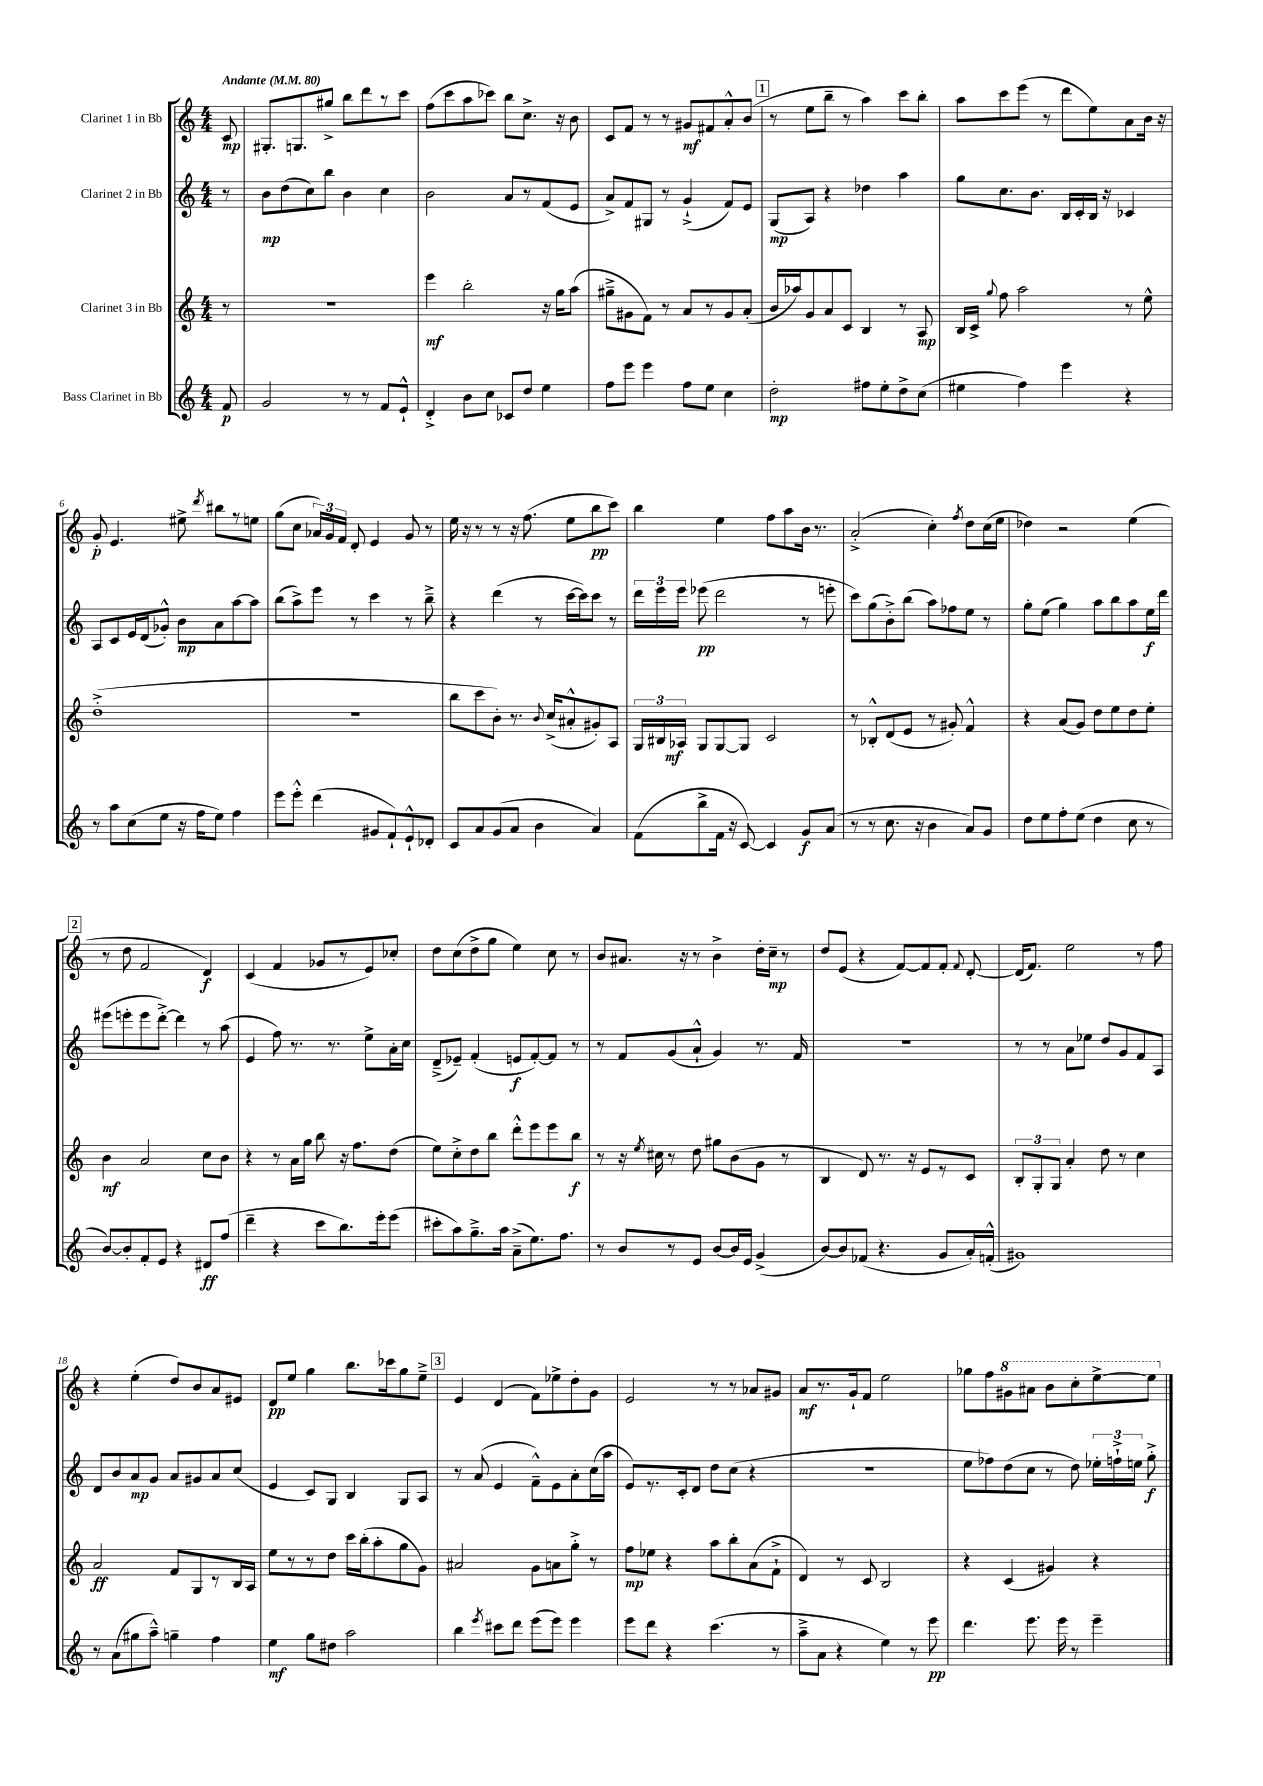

**kern	**dynam	**kern	**dynam	**kern	**dynam	**kern	**dynam
*part4	*part4	*part3	*part3	*part2	*part2	*part1	*part1
*staff4	*staff4	*staff3	*staff3	*staff2	*staff2	*staff1	*staff1
*I"Bass Clarinet in Bb	*	*I"Clarinet 3 in Bb	*	*I"Clarinet 2 in Bb	*	*I"Clarinet 1 in Bb	*
*clefG2	*	*clefG2	*	*clefG2	*	*clefG2	*
*k[]	*	*k[]	*	*k[]	*	*k[]	*
*M4/4	*	*M4/4	*	*M4/4	*	*M4/4	*
*MM80	*	*MM80	*	*MM80	*	*MM80	*
=	=	=	=	=	=	=	=
!	!	!	!	!	!	!LO:TX:a:B:t=Andante	!
8f/	p	8r	.	8r	.	8c/	mp
=1	=1	=1	=1	=1	=1	=1	=1
2g/	.	1r	.	8b\L	mp	8.G#X'/L	.
.	.	.	.	(8dd\	.	.	.
.	.	.	.	.	.	8.Gn/	.
.	.	.	.	8cc\)	.	.	.
.	.	.	.	8bb\J	.	8gg#X^/J	.
8r	.	.	.	4b\	.	8bb\L	.
8r	.	.	.	.	.	8ddd\	.
8f/L	.	.	.	4cc\	.	8r	.
8e`^^/J	.	.	.	.	.	8ccc\J	.
=2	=2	=2	=2	=2	=2	=2	=2
4d'^/	.	4eee\	mf	2b\	.	(8ff\L	.
.	.	.	.	.	.	8ccc\	.
8b\L	.	2bb'\	.	.	.	8aa\	.
8cc\J	.	.	.	.	.	8ccc-X\J)	.
8c-X/L	.	.	.	8a/L	.	8bb\L	.
8dd/J	.	.	.	8r	.	8.cc^\J	.
4ee\	.	16r	.	(8f/	.	.	.
.	.	16gg\KL	.	.	.	16r	.
.	.	(8aa\J	.	8e/J	.	8b\	.
=3	=3	=3	=3	=3	=3	=3	=3
8ff\L	.	8gg#X~^\L	.	8a^/L)	.	8c/L	.
8eee\J	.	8g#X\	.	8f/	.	8f/J	.
4eee\	.	8f\J)	.	8G#X/J	.	8r	.
.	.	8r	.	8r	.	8r	.
8ff\L	.	8a/L	.	(4g`^/	.	8g#X/L	mf
8ee\J	.	8r	.	.	.	8f#X/	.
4cc\	.	8g#/	.	8f/L)	.	8a'^^/	.
.	.	(8a'/J	.	8e/J	.	(8b/J	.
!!LO:REH:place=s1:t=1
=4	=4	=4	=4	=4	=4	=4	=4
2dd'\	mp	16b/LL	.	(8G/L	mp	8r	.
.	.	16aa-X/J)	.	.	.	.	.
.	.	8g/	.	8A/J)	.	8ee\L	.
.	.	8a/	.	4r	.	8bb~\J	.
.	.	8c/J	.	.	.	8r	.
8ff#X\L	.	4B/	.	4dd-X\	.	4aa\)	.
8ee'\	.	.	.	.	.	.	.
8dd^\	.	8r	.	4aa\	.	8ccc\L	.
(8cc\J	.	8A/	mp	.	.	8bb'\J	.
=5	=5	=5	=5	=5	=5	=5	=5
4ee#X\	.	16B/LL	.	8gg\L	.	8aa\L	.
.	.	16c^/JJ	.	.	.	.	.
.	.	8qqgg/	.	.	.	.	.
.	.	8ff\	.	8.cc\	.	8ccc\	.
4ff\)	.	2aa\	.	.	.	(8eee\J	.
.	.	.	.	8.b\J	.	.	.
.	.	.	.	.	.	8r	.
4eee\	.	.	.	16B/LL	.	8ddd\L	.
.	.	.	.	16c'/	.	.	.
.	.	.	.	16B/JJ	.	8ee\)	.
.	.	.	.	16r	.	.	.
4r	.	8r	.	4c-X/	.	8a\	.
.	.	8ee^^\	.	.	.	16b\Jk	.
.	.	.	.	.	.	16r	.
!!LO:LB:g=z
=6	=6	=6	=6	=6	=6	=6	=6
8r	.	(1dd'^	.	8A/L	.	8g'/	p
8aa\L	.	.	.	8c/	.	4.e/	.
(8cc\	.	.	.	16e/L	.	.	.
.	.	.	.	(16d/J	.	.	.
8ee\J	.	.	.	8g-X'^^/J)	.	.	.
16r	.	.	.	8b\L	mp	8ee#X^\	.
16ff\KL	.	.	.	.	.	.	.
.	.	.	.	.	.	8qddd/	.
8ee\J)	.	.	.	8a\	.	8bb#X\L	.
4ff\	.	.	.	[8aa\	.	8r	.
.	.	.	.	8aa\J]	.	8een\J	.
=7	=7	=7	=7	=7	=7	=7	=7
8eee\L	.	1r	.	(8bb\L	.	(8gg\L	.
8eee'^^\J	.	.	.	8aa^\)	.	8cc\J	.
(4ddd\	.	.	.	8eee\J	.	24a-X/LL)	.
.	.	.	.	.	.	24g/	.
.	.	.	.	.	.	24f/JJ	.
.	.	.	.	8r	.	8d'/	.
8g#X/L	.	.	.	4ccc\	.	4e/	.
8f`/)	.	.	.	.	.	.	.
8e`^^/	.	.	.	8r	.	8g/	.
8d-X'/J	.	.	.	8bb~^\	.	8r	.
=8	=8	=8	=8	=8	=8	=8	=8
8c/L	.	8bb\L	.	4r	.	16ee\	.
.	.	.	.	.	.	16r	.
8a/	.	8ccc\	.	.	.	8r	.
(8g/	.	8b'\J)	.	(4ddd\	.	8r	.
8a/J	.	8.r	.	.	.	16r	.
.	.	.	.	.	.	(8.ff\	.
4b\	.	.	.	8r	.	.	.
.	.	8qqb/	.	.	.	.	.
.	.	(16cc^/KL	.	.	.	.	.
.	.	8a#X'^^/	.	[16ccc\LL	.	8ee\L	.
.	.	.	.	16ccc\J])	.	.	.
4a/)	.	8g#X'/)	.	8ccc\J	.	8bb\	pp
.	.	8A/J	.	8r	.	8ccc\J)	.
=9	=9	=9	=9	=9	=9	=9	=9
(8f\L	.	24G/LL	.	24ddd\LL	.	4bb\	.
.	.	24B#X/	.	24eee\	.	.	.
.	.	24A-X/JJ	mf	24eee\JJ	.	.	.
8bb^\	.	8G/L	.	(8eee-X\	pp	.	.
16f\Jk	.	[8G/	.	2ddd\	.	4ee\	.
16r	.	.	.	.	.	.	.
[8c/)	.	8G/J]	.	.	.	.	.
4c/]	.	2c/	.	.	.	8ff\L	.
.	.	.	.	.	.	8aa\	.
8g/L	f	.	.	8r	.	16b\Jk	.
.	.	.	.	.	.	8.r	.
(8a/J	.	.	.	8eeen'\	.	.	.
=10	=10	=10	=10	=10	=10	=10	=10
8r	.	8r	.	8ccc\L)	.	(2a'^/	.
8r	.	8B-X'^^/L	.	(8gg\	.	.	.
8.cc\	.	(8d/	.	8b'^\)	.	.	.
.	.	8e/J	.	(8bb\J	.	.	.
16r	.	.	.	.	.	.	.
4b\	.	8r	.	8aa\L)	.	4cc'\)	.
.	.	8g#X'/)	.	8ff-X\	.	.	.
.	.	.	.	.	.	8qff/	.
8a/L)	.	4f^^/	.	8ee\J	.	8dd\L	.
8g/J	.	.	.	8r	.	(16cc\L	.
.	.	.	.	.	.	16ee\JJ	.
=11	=11	=11	=11	=11	=11	=11	=11
8dd\L	.	4r	.	8gg'\L	.	4dd-X\)	.
8ee\	.	.	.	(8ee\J	.	.	.
8ff'\	.	(8a/L	.	4gg\)	.	2r	.
(8ee\J	.	8g/J)	.	.	.	.	.
4dd\	.	8dd\L	.	8aa\L	.	.	.
.	.	8ee\	.	8bb\	.	.	.
8cc\	.	8dd\	.	8aa\	.	(4ee\	.
8r	.	8ee'\J	.	16ee\L	f	.	.
.	.	.	.	16ddd\JJ	.	.	.
!!LO:LB:g=z
!!LO:REH:place=s1:t=2
=12	=12	=12	=12	=12	=12	=12	=12
[8b/L)	.	4b\	mf	(8eee#X\L	.	8r	.
8b'/]	.	.	.	8eeen'\	.	8dd\	.
8f'/	.	2a/	.	8eee\	.	2f/	.
8e/J	.	.	.	[8ddd'^\J)	.	.	.
4r	.	.	.	4ddd\]	.	.	.
8d#X/L	ff	8cc\L	.	8r	.	4d/)	f
(8ff/J	.	8b\J	.	(8aa\	.	.	.
=13	=13	=13	=13	=13	=13	=13	=13
4ddd~\	.	4r	.	4e/	.	(4c/	.
4r	.	8r	.	8ff\)	.	4f/	.
.	.	16a\LL	.	8.r	.	.	.
.	.	16gg\JJ	.	.	.	.	.
8ccc\L	.	8bb\	.	.	.	8g-X/L	.
.	.	.	.	8.r	.	.	.
8.bb\)	.	16r	.	.	.	8r	.
.	.	8.ff\L	.	.	.	.	.
.	.	.	.	8ee^\L	.	8e/)	.
16eee'\k	.	.	.	.	.	.	.
(8eee\J	.	(8dd\J	.	16a'\L	.	8cc-X'/J	.
.	.	.	.	16cc\JJ	.	.	.
=14	=14	=14	=14	=14	=14	=14	=14
8ccc#X'\L	.	8ee\L)	.	(8d~^/L	.	8dd\L	.
8aa\)	.	8cc'^\	.	8e-X~/J)	.	(8cc\	.
8.gg~^\	.	8dd\	.	(4f'/	.	8dd^\	.
.	.	8bb\J	.	.	.	8gg\J	.
16aa\Jk	.	.	.	.	.	.	.
(8a~^\L	.	8ddd'^^\L	.	8en/L	f	4ee\)	.
8.ee\)	.	8eee\	.	[8f'/)	.	.	.
.	.	8eee\	.	8f/J]	.	8cc\	.
8.ff\J	.	.	.	.	.	.	.
.	.	8bb\J	f	8r	.	8r	.
=15	=15	=15	=15	=15	=15	=15	=15
8r	.	8r	.	8r	.	8b/L	.
8b/L	.	16r	.	8f/L	.	8.a#X/J	.
.	.	8qee/	.	.	.	.	.
.	.	16cc#X\	.	.	.	.	.
8r	.	8r	.	(8g/	.	.	.
.	.	.	.	.	.	16r	.
8e/J	.	8dd\	.	8a`^^/J	.	8r	.
[8b/L	.	8gg#X\L	.	4g/)	.	4b^\	.
16b/L]	.	(8b\	.	.	.	.	.
16e/JJ	.	.	.	.	.	.	.
(4g^/	.	8g\J	.	8.r	.	16dd'\LL	.
.	.	.	.	.	.	16cc~\JJ	mp
.	.	8r	.	.	.	8r	.
.	.	.	.	16f/	.	.	.
=16	=16	=16	=16	=16	=16	=16	=16
[8b/L)	.	4B/	.	1r	.	8dd/L	.
8b/]	.	.	.	.	.	(8e/J	.
(8f-X/J	.	8d/)	.	.	.	4r	.
4.r	.	8.r	.	.	.	.	.
.	.	.	.	.	.	[8f/L)	.
.	.	16r	.	.	.	.	.
.	.	8e/L	.	.	.	8f/]	.
8g/L	.	8r	.	.	.	8f'/J	.
.	.	.	.	.	.	8qqf/	.
16a'/L)	.	8c/J	.	.	.	[8d'/	.
(16fn'^^/JJ	.	.	.	.	.	.	.
=17	=17	=17	=17	=17	=17	=17	=17
1g#X)	.	12B'/L	.	8r	.	(16d/KL]	.
.	.	.	.	.	.	8.f/J)	.
.	.	12G'/	.	.	.	.	.
.	.	.	.	8r	.	.	.
.	.	12G/J	.	.	.	.	.
.	.	4a'/	.	8a\L	.	2ee\	.
.	.	.	.	8ee-X\J	.	.	.
.	.	8dd\	.	8dd/L	.	.	.
.	.	8r	.	8g/	.	.	.
.	.	4cc\	.	8f/	.	8r	.
.	.	.	.	8A/J	.	8ff\	.
!!LO:LB:g=z
=18	=18	=18	=18	=18	=18	=18	=18
8r	.	2a/	ff	8d/L	.	4r	.
(8a\L	.	.	.	8b/	.	.	.
8gg#X\	.	.	.	8a/	mp	(4ee'\	.
8aa~^^\J)	.	.	.	8g/J	.	.	.
4ggn~\	.	8f/L	.	8a/L	.	8dd/L)	.
.	.	8G/	.	8g#X/	.	8b/	.
4ff\	.	8r	.	8a/	.	8a/	.
.	.	16B/L	.	(8cc/J	.	8e#X/J	.
.	.	16A/JJ	.	.	.	.	.
=19	=19	=19	=19	=19	=19	=19	=19
4ee\	mf	8ee\L	.	4e/	.	8d/L	pp
.	.	8r	.	.	.	8ee/J	.
8gg\L	.	8r	.	8c/L)	.	4gg\	.
8dd#X\J	.	8dd\J	.	8G/J	.	.	.
2aa\	.	16ccc\LL	.	4B/	.	8.bb\L	.
.	.	(16bb'\J	.	.	.	.	.
.	.	8aa'\	.	.	.	.	.
.	.	.	.	.	.	16ccc-X\k	.
.	.	8gg\	.	8G/L	.	8gg\	.
.	.	8g\J)	.	8A/J	.	8ee~^\J	.
!!LO:REH:place=s1:t=3
=20	=20	=20	=20	=20	=20	=20	=20
4bb\	.	2a#X/	.	8r	.	4e/	.
.	.	.	.	(8a/	.	.	.
8qeee/	.	.	.	.	.	.	.
8ccc#X\L	.	.	.	4e/	.	(4d/	.
8ddd\J	.	.	.	.	.	.	.
(8eee\L	.	8g\L	.	8f~^^\L)	.	8f\L)	.
8eee\J)	.	8an\	.	8e\	.	8ee-X^\	.
4eee\	.	8gg'^\J	.	8a'\	.	8dd'\	.
.	.	8r	.	(16cc\L	.	8g\J	.
.	.	.	.	16aa\JJ	.	.	.
=21	=21	=21	=21	=21	=21	=21	=21
8eee\L	.	8ff\L	mp	8e/L)	.	2e/	.
8ddd\J	.	8ee-X\J	.	8.r	.	.	.
4r	.	4r	.	.	.	.	.
.	.	.	.	16c'/k	.	.	.
.	.	.	.	8d/J	.	.	.
(4.ccc\	.	8aa\L	.	8dd\L	.	8r	.
.	.	8bb'\	.	(8cc\J	.	8r	.
.	.	(8a\	.	4r	.	8a-X/L	.
8r	.	8f`^\J	.	.	.	8g#X/J	.
=22	=22	=22	=22	=22	=22	=22	=22
8aa~^\L	.	4d/)	.	1r	.	8a/L	mf
8a\J	.	.	.	.	.	8.r	.
4r	.	8r	.	.	.	.	.
.	.	.	.	.	.	16g`/k	.
.	.	8c/	.	.	.	8f/J	.
4ee\)	.	2B/	.	.	.	2ee\	.
8r	.	.	.	.	.	.	.
8eee\	pp	.	.	.	.	.	.
=23	=23	=23	=23	=23	=23	=23	=23
4.ddd\	.	4r	.	8ee\L	.	8gg-X\L	.
.	.	.	.	8ff-X\)	.	8ff\	.
*	*	*	*	*	*	*8va	*
.	.	(4c/	.	(8dd\	.	8gg#X\	.
8.eee\	.	.	.	8cc\J	.	8aa#X\J	.
.	.	4g#X/)	.	8r	.	8bb\L	.
16eee\	.	.	.	.	.	.	.
8r	.	.	.	8dd\)	.	8ccc'\	.
4eee~\	.	4r	.	24ee-X'\LL	.	[8eee^\	.
.	.	.	.	24ffn`^\	.	.	.
.	.	.	.	24een\JJ	.	.	.
.	.	.	.	8gg'^\	f	8eee\J]	.
*	*	*	*	*	*	*X8va	*
==	==	==	==	==	==	==	==
*-	*-	*-	*-	*-	*-	*-	*-
